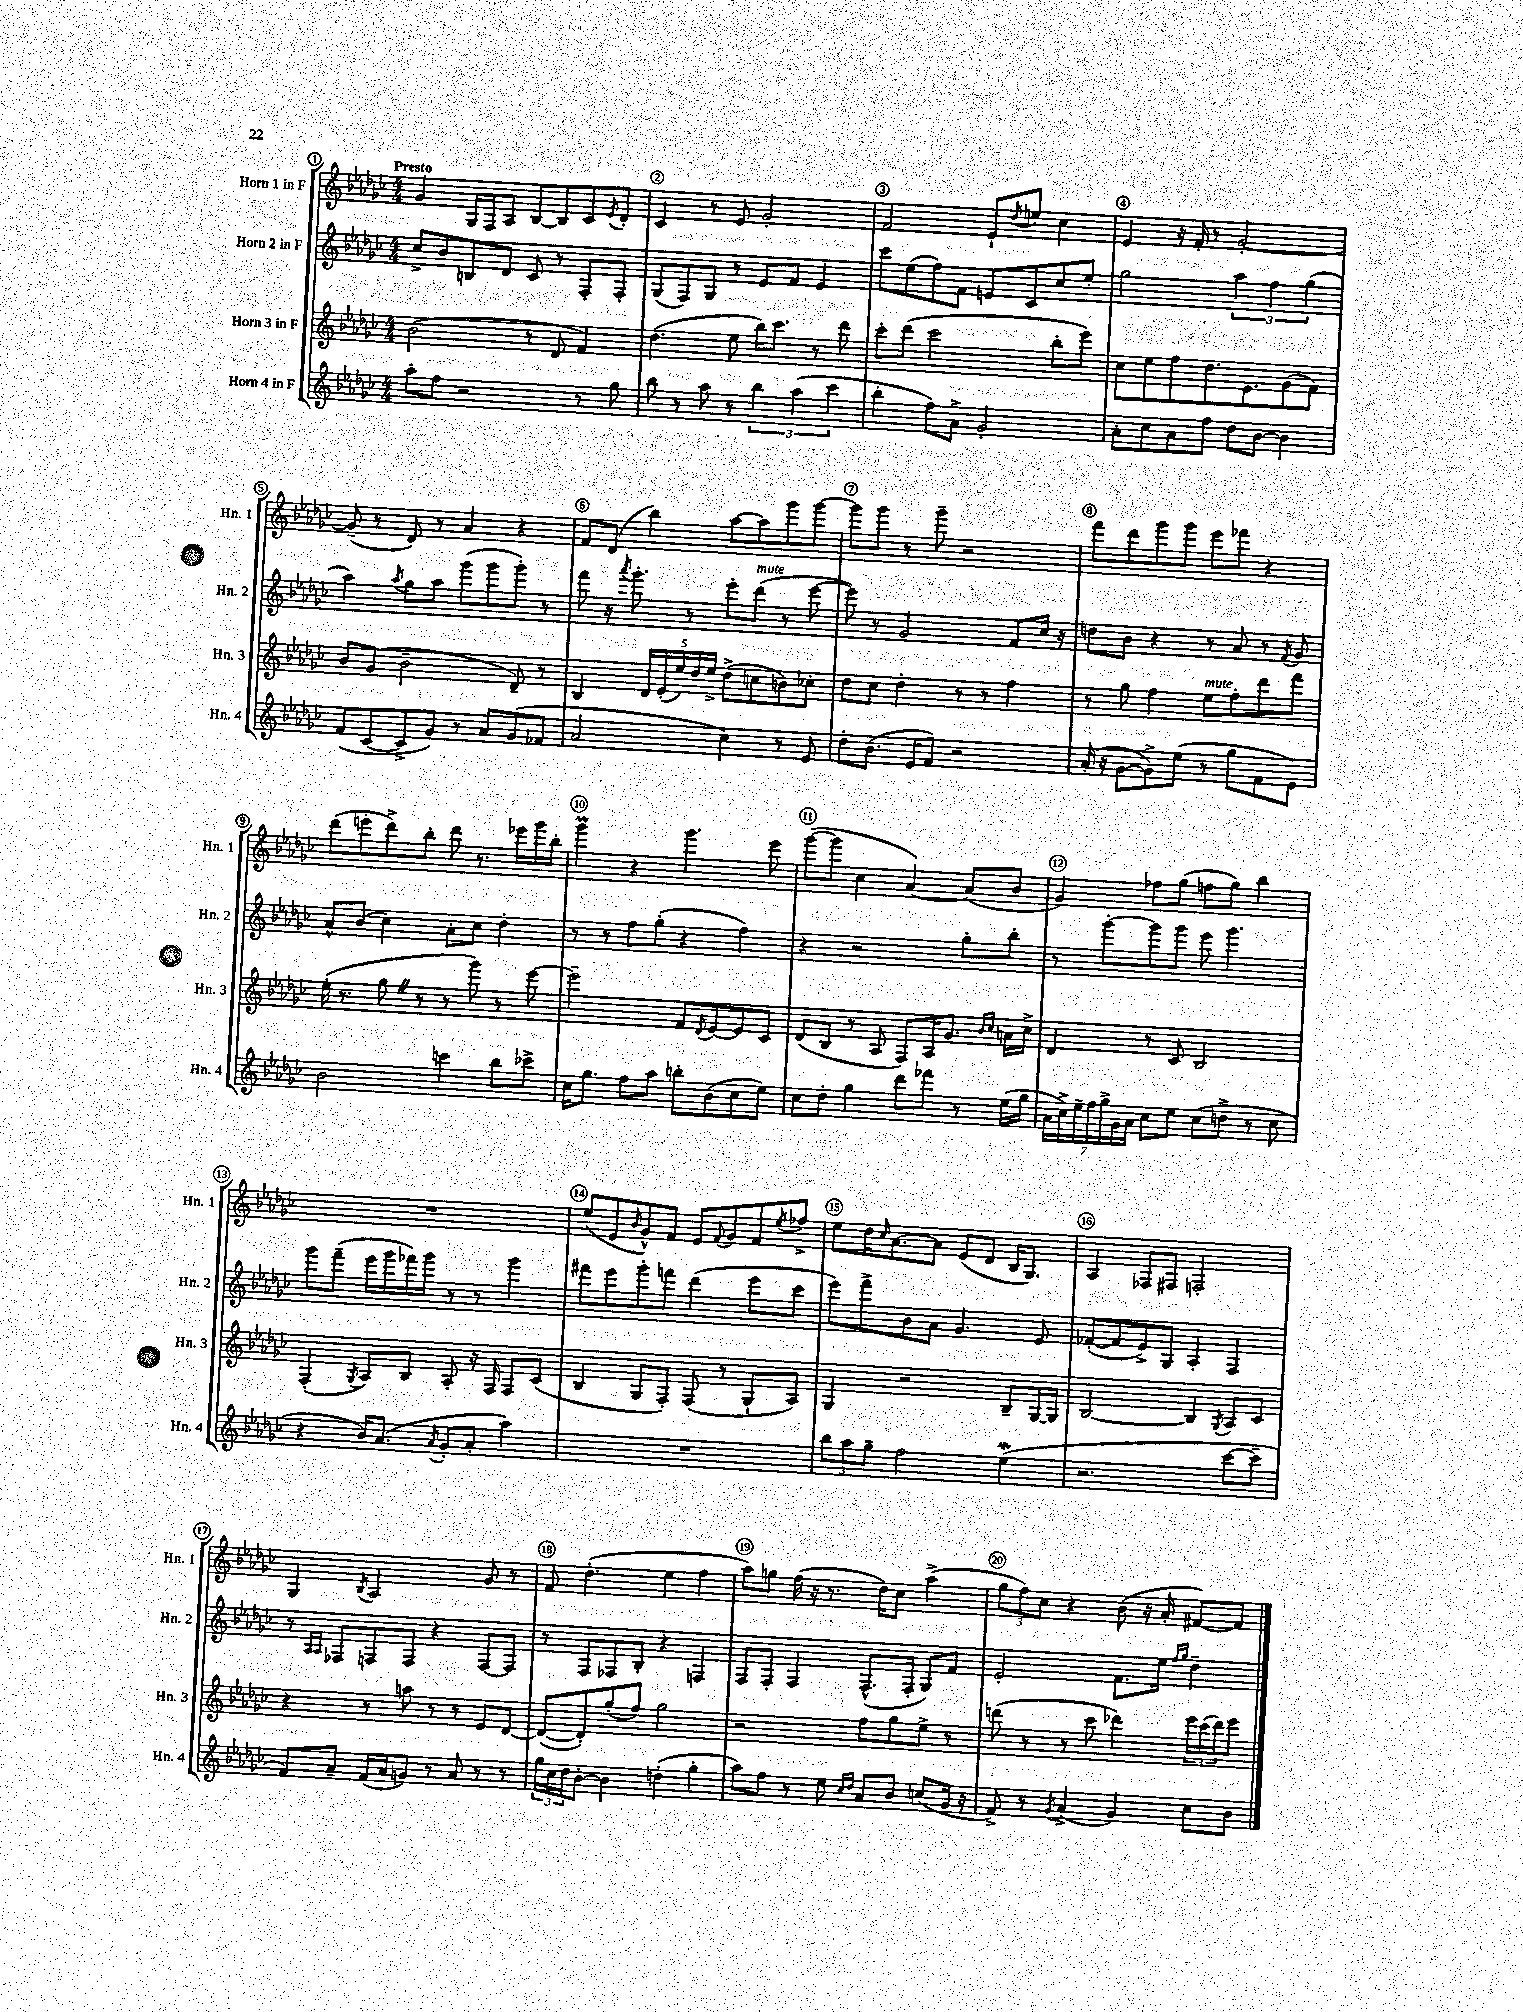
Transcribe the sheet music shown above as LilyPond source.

<<
\new StaffGroup <<
\new Staff = "s0" \with { instrumentName = "Horn 1 in F" shortInstrumentName = "Hn. 1" } {
    \clef treble \key ges \major \numericTimeSignature \time 4/4 \tempo "Presto"
    ges'4 ges16 f16 aes8 bes8~ bes8 ces'8 \acciaccatura { ees'8 } des'8-. |
    ces'4 r8 ees'8 ges'2-. |
    f'2 ees'8-! \acciaccatura { des''8 } e''8 ces''4 |
    ees'4 r16 f'16-. r8 ges'2~-. |
    ges'8--( r8 des'8) r8 aes'4 r4 |
    f'8 des'8( bes''4) aes''8~ aes''8 ges'''8 ges'''8~ |
    ges'''8 ges'''8 r8 ges'''8-- r2 |
    f'''8 des'''8 ges'''8 ges'''8 ees'''8 fes'''8 r4 |
    des'''8( e'''8-. des'''8->) bes''8-. des'''8 r8. ees'''16 ges'''16 bes''16-. |
    ges'''4\prall r4 ges'''4. ees'''8 |
    ges'''8~( ges'''8 ces''4 aes'4~) aes'8( bes'8 |
    ges'4) fes''8 ges''8( f''8 ges''8) bes''4 |
    R1 |
    ees''8( ees'8 \acciaccatura { bes'8 } ges'8-^) f'8 ees'8 \appoggiatura { f'8 } ges'8 f'8 \acciaccatura { ees''8 } fes''8-> |
    ees''8 des''16 \grace { ces''16 } aes'8.~ aes'8 ees'8( des'8 bes16 ges8.) |
    aes4 fes8 fis8 f2-. |
    ges4 \acciaccatura { bes8 } aes2 ges'8 r8 |
    f'8 des''4.-.( ees''4 f''4 |
    aes''8) g''8 f''16( r16 r8. des''16) ces''8 aes''4->( |
    \tuplet 3/2 { ges''8 f''8) ces''8 } r4 bes'8( r16 aes'16-. fis'8~) fis'8 \bar "|." |
}
\new Staff = "s1" \with { instrumentName = "Horn 2 in F" shortInstrumentName = "Hn. 2" } {
    \clef treble \key ges \major \numericTimeSignature \time 4/4
    ces''8-> bes'8 b8 des'8 ces'8 r8 f8-. f8-. |
    ges8( f8) ges8 r8 ees'8 f'8 ees'4 |
    ces'''8 ees''8( f''8) f'8 e'8 ces'8 ces''8 ees''8-. |
    ges''2 \tuplet 3/2 { aes''4 f''4 ges''4( } |
    aes''4) \acciaccatura { aes''8 } ges''8 aes''8 ges'''8( ges'''8 ges'''8-.) r8 |
    f'''8 r16 \acciaccatura { aes'''8 } ges'''8.-. r8 ees'''8-. des'''8^\markup { \italic "mute" }( r8 ees'''8~ |
    ees'''8) r8 ges'2 f'8 ces''16 r16 |
    d''8 bes'8 r4 r8 aes'8 r8 \acciaccatura { f'8 } ges'8 |
    aes'8-^ bes'8( ces''4) aes'8-. ces''8 des''4-. |
    r8 r8 f''8 ges''8-.( r4 f''4) |
    r4 r2 ges''8-. bes''8-. |
    r8 ges'''8~-. ges'''8 ges'''8 ees'''8 ges'''4. |
    ges'''8 f'''8--( ees'''16 ges'''16 fes'''16) ges'''16 r8 r8 ges'''4 |
    fis'''8 ees'''8 ges'''8-. f'''8 des'''4( ees'''8 ces'''8 |
    ees'''8) f'''8-> bes'8 aes'8 ges'4. ees'8 |
    fes'8~-.( fes'8 ees'8->) ges8 aes4-. f4 |
    r8 \grace { aes16 aes16 } fes8 f8 f8 r4 f8~ f8 |
    r8 f8 fes8 bes8-. r4 f4 |
    f8 f8-. f4 f8.-^( f16-. ges8) f'8 |
    ees'2-. f'8. ees''16 \grace { f''16 ges''16 } des''4-- \bar "|." |
}
\new Staff = "s2" \with { instrumentName = "Horn 3 in F" shortInstrumentName = "Hn. 3" } {
    \clef treble \key ges \major \numericTimeSignature \time 4/4
    bes'2( r8 des'8 f'4) |
    des''4.( ees''8 bes''16) ces'''8. r8 des'''8 |
    ces'''8-. des'''8( ces'''2 bes''8-. ees'''8) |
    ces''8 ees''8 f''8 des''8. ees'8. ges'8( f'8) |
    bes'8 ges'8( bes'2-- des'8--) r8 |
    bes4 \tuplet 5/4 { des'16 ees'16-.( ees''16) des''16 ees''16-> } des''8->( c''8 b'8) ces''8-. |
    des''8 ces''8 des''4-. r8 r8 f''4 |
    r8 ges''8 f''4 ees''8^\markup { \italic "mute" } f''8-. des'''8 f'''8 |
    ees''16-.( r8. ges''8 \once \override BreathingSign.text = \markup { \musicglyph "scripts.caesura.straight" } \breathe r8 r8 ges'''8) r8 ees'''8~ |
    ees'''2-- f'8 \acciaccatura { des'8 } ees'8~ ees'8 ces'8 |
    des'8( bes8 r8 aes8 f8) aes16 ges'8. \grace { bes'16 ces''16 } a'16 ces''16-> |
    des'4 r8 ces'8 bes2 |
    f4-.( \acciaccatura { ges8 } aes8) bes8 aes8-. r16 f16 f8 ces'8( |
    bes4 ges8 f8-.) f8( r8 ges8-! aes8) |
    ges4 r2 bes8-- ges16~ ges16 |
    bes2~ bes4 \acciaccatura { ges8 } aes8 ces'8 |
    r4 r8 a''8 r8 r8 ees'8 des'8~ |
    des'8~( des'8-.) ges''8-.( f''8) ges''2 |
    r2 f''8 ges''8 ees''8-> r8 |
    d'''8( r8 r8 ces'''8 des'''4) \tuplet 3/2 { ees'''16 ces'''16( des'''16) } ees'''8 \bar "|." |
}
\new Staff = "s3" \with { instrumentName = "Horn 4 in F" shortInstrumentName = "Hn. 4" } {
    \clef treble \key ges \major \numericTimeSignature \time 4/4
    aes''8-. f''8 r2 r8 ges''8 |
    bes''8 r8 aes''8 r8 \tuplet 3/2 { bes''4 aes''4( ces'''4 } |
    bes''4-. f''8) aes'8-> ges'2-. |
    aes'8-. ces''8 aes'8 f''8 des''8 bes'8~ bes'4 |
    f'8( ces'8~ ces'8-> ges'8) r8 aes'8 ges'8( fes'8 |
    aes'2 ces''4) r8 ees'8 |
    des''8-. bes'8.( ees'16 f'8) r2 |
    aes'16-.( r16 ges'8~ ges'8->) ees''8( r8 ges''8 f'8 ees'8) |
    bes'2 c'''4 bes''8 ces'''8-> |
    ces''16 ges''8. f''8 aes''8 b''8-. bes'8( ces''8 ees''8) |
    ces''8 des''8-. ges''4 des'''8 fes'''8 r8 ees''16( ges''16 |
    \tuplet 7/4 { aes'16 ces''16->) ees''16-- f''16 ges''16-> ges'16 aes'16 } ces''8 ees''8 ces''8( d''8-> r8 ces''8 |
    r4 bes'16) aes'8.( \acciaccatura { aes'8 } ges'8-. aes'8-. aes''4) |
    R1 |
    \tuplet 3/2 { bes''8 aes''8 ges''8-- } f''2 ees''4\mordent( |
    r2. ces'''8~ ces'''8-- |
    f'8) aes'8-- f'16( aes'16 g'8) r8 aes'8 r8 r8 |
    \tuplet 3/2 { ges''16 ces''16 des''16 } bes'8~-. bes'4 d''4-.( ges''4-. |
    aes''8) f''8 r8 ees''8 \grace { ces''16 des''16 } aes'8 bes'8 c''8( ges'16 r16 |
    f'8->) r8 \acciaccatura { ges'8 } aes'4->( ges'4) ces''8 bes'8 \bar "|." |
}
>>
>>
\layout { \context { \Score \override BarNumber.break-visibility = ##(#f #t #t) barNumberVisibility = #all-bar-numbers-visible \override BarNumber.stencil = #(make-stencil-circler 0.1 0.3 ly:text-interface::print) } }
